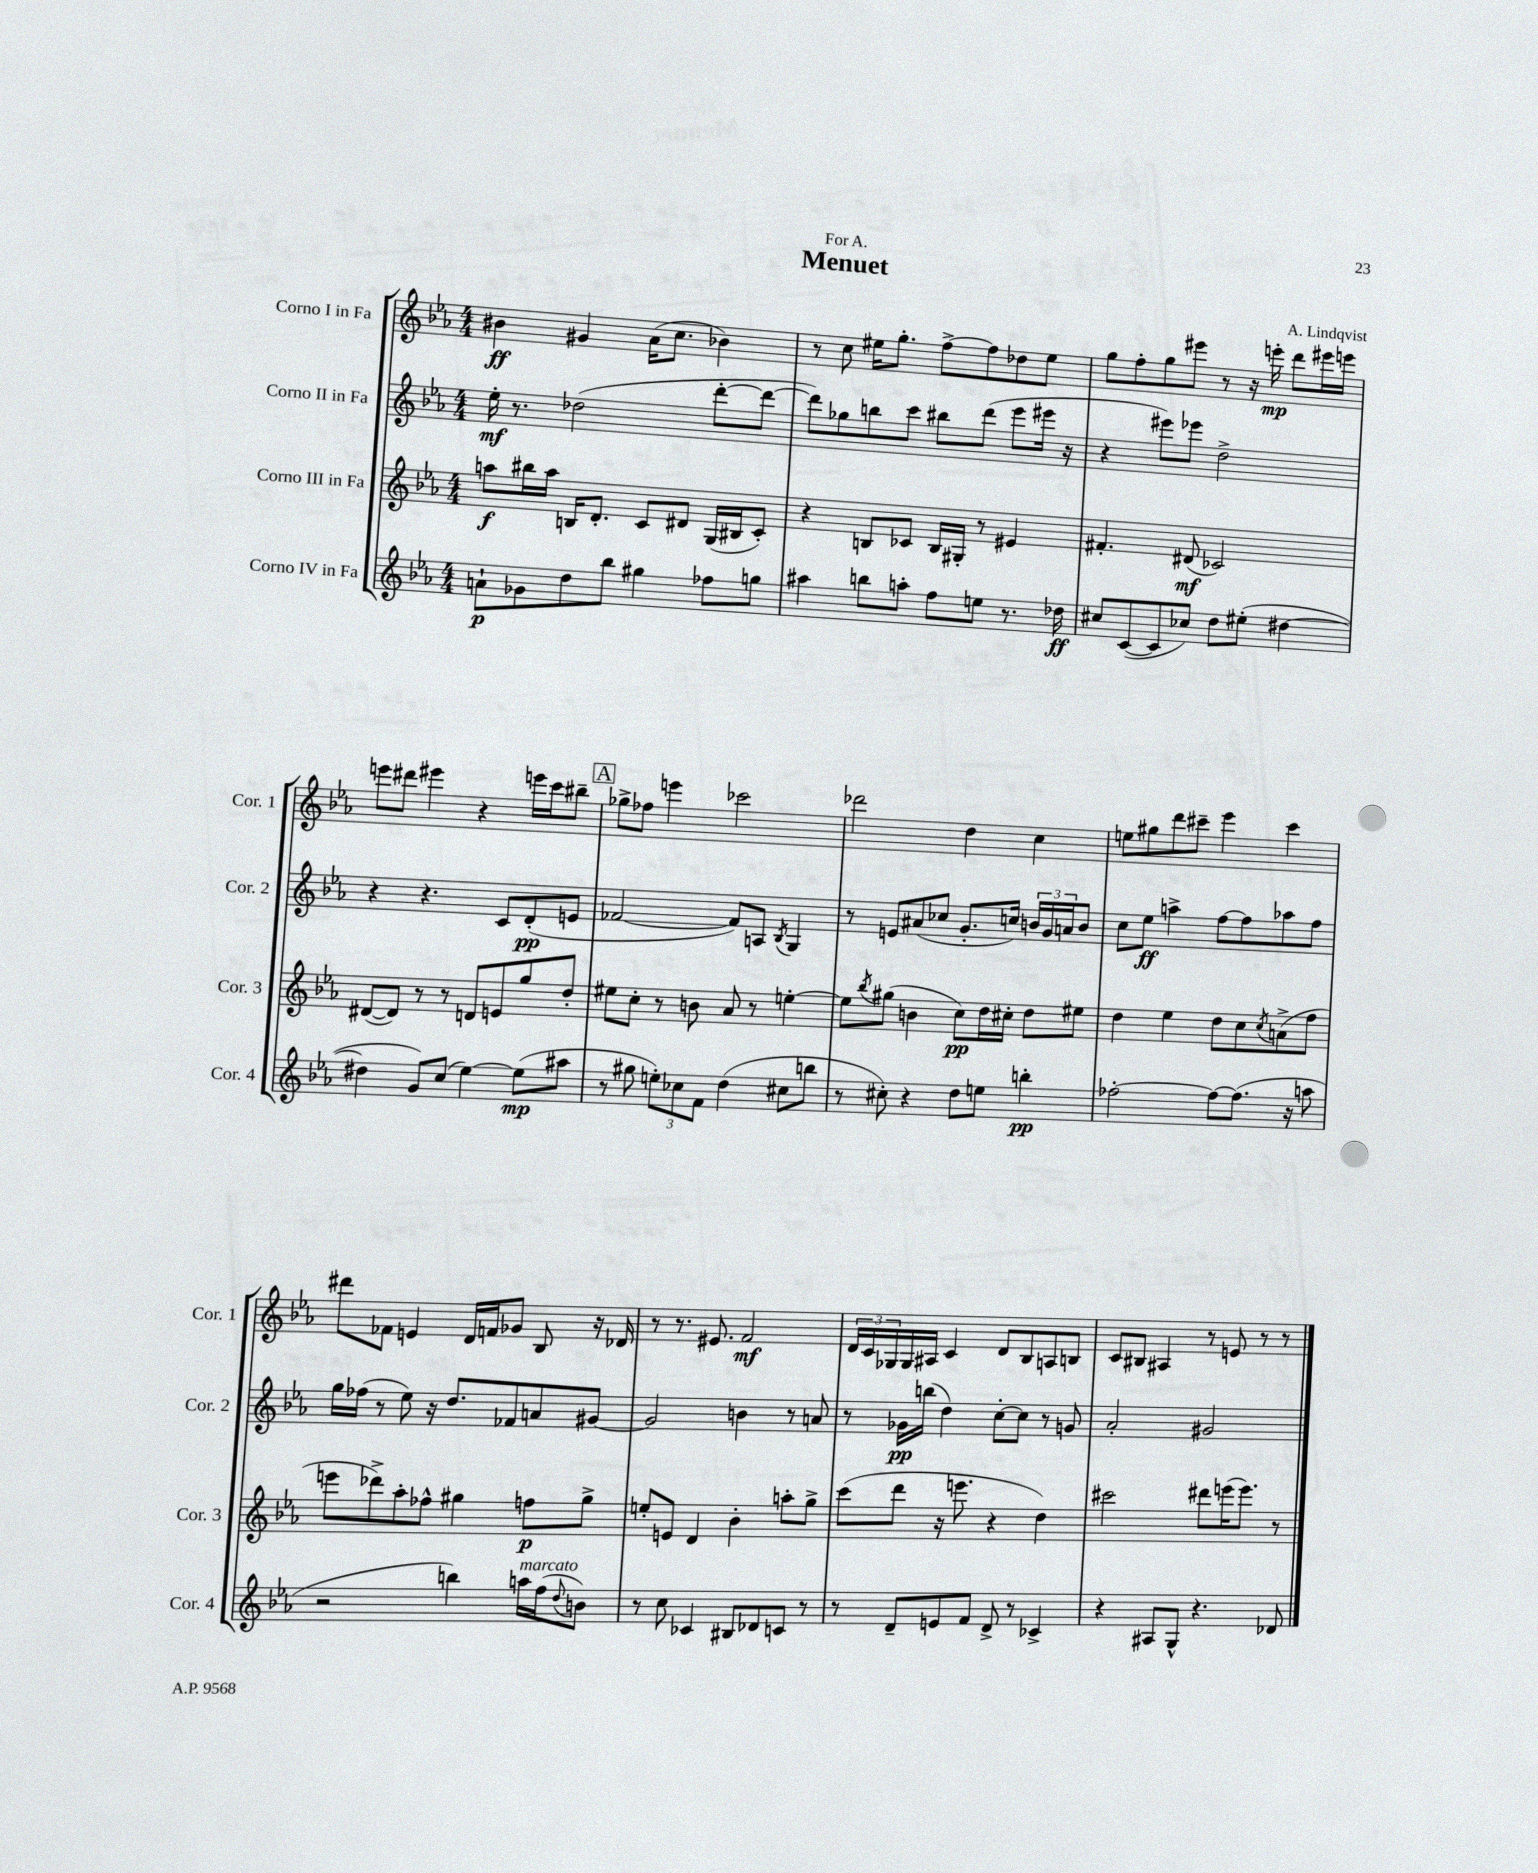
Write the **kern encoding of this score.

**kern	**dynam	**kern	**dynam	**kern	**dynam	**kern	**dynam
*part4	*part4	*part3	*part3	*part2	*part2	*part1	*part1
*staff4	*staff4	*staff3	*staff3	*staff2	*staff2	*staff1	*staff1
*I"Corno IV in Fa	*	*I"Corno III in Fa	*	*I"Corno II in Fa	*	*I"Corno I in Fa	*
*I'Cor. 4	*	*I'Cor. 3	*	*I'Cor. 2	*	*I'Cor. 1	*
*clefG2	*	*clefG2	*	*clefG2	*	*clefG2	*
*k[b-e-a-]	*	*k[b-e-a-]	*	*k[b-e-a-]	*	*k[b-e-a-]	*
*M4/4	*	*M4/4	*	*M4/4	*	*M4/4	*
=1	=1	=1	=1	=1	=1	=1	=1
8an`\L	p	8aan\L	f	16ee-'\	mf	4b#X\	ff
.	.	.	.	8.r	.	.	.
8g-X\	.	16bb#X\L	.	.	.	.	.
.	.	16aa\JJ	.	.	.	.	.
8dd\	.	16Bn/KL	.	(2dd-X\	.	4g#X/	.
.	.	8.d'/J	.	.	.	.	.
8bb-\J	.	.	.	.	.	.	.
4gg#X\	.	8c/L	.	.	.	(16a-\KL	.
.	.	.	.	.	.	8.cc\J	.
.	.	8d#X/J	.	.	.	.	.
8ff-X\L	.	(16G/LL	.	[8ddd'\L	.	4b-X\)	.
.	.	16B#X/J	.	.	.	.	.
8ggn\J	.	8c'/J)	.	8ddd\J_	.	.	.
=2	=2	=2	=2	=2	=2	=2	=2
4aa#X\	.	4r	.	8ddd\L])	.	8r	.
.	.	.	.	8gg-X\	.	8cc\	.
8bbn\L	.	8Bn/L	.	8bbn\	.	16ee#X\KL	.
.	.	.	.	.	.	8.gg'\J	.
8aan'\J	.	8c-X/J	.	8ccc\J	.	.	.
8ff\L	.	16B/LL	.	8bb#X\L	.	[8ff^\L	.
.	.	16G#X'/JJ	.	.	.	.	.
8een\J	.	8r	.	(8ddd\J	.	8ff\]	.
8.r	.	4e#X/	.	8eee-\L	.	8dd-X\	.
.	.	.	.	16eee#X\Jk	.	8ee#\J	.
16dd-X\	ff	.	.	16r	.	.	.
=3	=3	=3	=3	=3	=3	=3	=3
8cc#X/L	.	4.f#X'/	.	4r	.	8gg\L	.
([8c/	.	.	.	.	.	8ff'\	.
8c/]	.	.	.	8eee#X\L)	.	8gg\	.
8cc-X/J)	.	(8d#X/	mf	8eee-X\J	.	8eee#X\J	.
8dd\L	.	2c-X/)	.	2dd^\	.	8r	.
(8ee#X'\J	.	.	.	.	.	16r	.
.	.	.	.	.	.	16eeen'\	mp
[4dd#X\	.	.	.	.	.	8ddd\L	.
.	.	.	.	.	.	16eee#X\L	.
.	.	.	.	.	.	16eeen\JJ	.
!!LO:LB:g=z
=4	=4	=4	=4	=4	=4	=4	=4
4dd#X\]	.	([8d#X/L	.	4r	.	8eeen\L	.
.	.	8d#/J])	.	.	.	8ddd#X\J	.
8g/L)	.	8r	.	4.r	.	4eee#X\	.
(8cc/J	.	8r	.	.	.	.	.
[4ee-\)	.	8dn/L	.	.	.	4r	.
.	.	8en/	.	8c/L	.	.	.
(8ee-\L]	mp	8gg/	.	(8d'/	pp	16eeen\LL	.
.	.	.	.	.	.	16ccc\J	.
8aa#X\J	.	8dd'/J	.	8en/J	.	8bb#X~\J	.
!!LO:REH:place=s1:t=A
=5	=5	=5	=5	=5	=5	=5	=5
8r	.	8ee#X\L	.	[2f-X/	.	8gg-X^\L	.
8gg#X\	.	8cc'\J	.	.	.	8ff-X\J	.
12een'\L)	.	8r	.	.	.	4eeen\	.
12cc-X\	.	.	.	.	.	.	.
.	.	8bn\	.	.	.	.	.
12f\J	.	.	.	.	.	.	.
(4dd\	.	8a-/	.	8f-/L])	.	2ccc-X\	.
.	.	8r	.	8An/J	.	.	.
.	.	.	.	8qB-/	.	.	.
8cc#X\L	.	[4een'\	.	4G/	.	.	.
8bbn\J	.	.	.	.	.	.	.
=6	=6	=6	=6	=6	=6	=6	=6
8r	.	8ee\L]	.	8r	.	2ddd-X\	.
.	.	8qbb-/	.	.	.	.	.
8cc#X'\)	.	(8gg#X\J	.	8en/L	.	.	.
4r	.	4bn\	.	(8a#X/	.	.	.
.	.	.	.	8cc-X/J	.	.	.
8dd\L	.	8cc\L)	pp	8.g'/L	.	4dd\	.
8een\J	.	16dd\L	.	.	.	.	.
.	.	16cc#X'\JJ	.	16ccn/Jk)	.	.	.
4bbn'\	pp	8dd\L	.	24bn/LL	.	4cc\	.
.	.	.	.	24g/	.	.	.
.	.	.	.	24an/J	.	.	.
.	.	8ee#X\J	.	8b/J	.	.	.
=7	=7	=7	=7	=7	=7	=7	=7
[2ff-X'\	.	4dd\	.	8cc\L	.	8een\L	.
.	.	.	.	8ee-\J	ff	8gg#X\	.
.	.	4ee-\	.	4aan^\	.	8ddd\	.
.	.	.	.	.	.	8ccc#X~\J	.
8ff-\L_	.	8dd\L	.	[8ff\L	.	4eee-\	.
(8.ff-\J]	.	8cc\	.	8ff\]	.	.	.
.	.	8qcc/	.	.	.	.	.
.	.	(8an^\	.	8aa-X\	.	4ccc#\	.
16r	.	.	.	.	.	.	.
8aan\	.	8ff\J	.	8ff\J	.	.	.
!!LO:LB:g=z
=8	=8	=8	=8	=8	=8	=8	=8
2r	.	8eeen\L	.	16gg\LL	.	8ddd#X\L	.
.	.	.	.	(16ff-X\JJ	.	.	.
.	.	8ddd-X^\)	.	8r	.	8f-X\J	.
.	.	8aa-'\	.	8ee-\)	.	4en/	.
.	.	8ff-X^^\J	.	16r	.	.	.
.	.	.	.	8.dd/L	.	.	.
4bbn\)	.	4gg#X\	.	.	.	16d/LL	.
.	.	.	.	.	.	16fn/J	.
.	.	.	.	8f-X/	.	8g-X/J	.
!LO:TX:a:i:t=marcato	!	!	!	!	!	!	!
16aan\LL	.	8ffn\L	p	8an/	.	8B-/	.
(16ff\J	.	.	.	.	.	.	.
8qqdd/	.	.	.	.	.	.	.
8bn\J)	.	8gg#^\J	.	[8g#X/J	.	16r	.
.	.	.	.	.	.	16d-X/	.
=9	=9	=9	=9	=9	=9	=9	=9
8r	.	8een'/L	.	2g#/]	.	8r	.
8cc\	.	8en/J	.	.	.	8.r	.
4c-X/	.	4d/	.	.	.	.	.
.	.	.	.	.	.	8.e#X/	.
8B#X/L	.	4b-'\	.	4bn\	.	2f/	mf
8d-X/	.	.	.	.	.	.	.
8cn/J	.	8aan'\L	.	8r	.	.	.
8r	.	8gg^\J	.	8an/	.	.	.
=10	=10	=10	=10	=10	=10	=10	=10
8r	.	(8ccc\L	.	8r	.	24d/LL	.
.	.	.	.	.	.	24c/	.
.	.	.	.	.	.	24G-X/	.
8d~/L	.	8ddd\J	.	16g-X\LL	pp	16G-/	.
.	.	.	.	(16bbn\JJ	.	16A#X/JJ	.
8en/	.	16r	.	4dd\)	.	4c/	.
.	.	8.eeen\	.	.	.	.	.
8f/J	.	.	.	.	.	.	.
8d^/	.	4r	.	[8cc'\L	.	8d/L	.
8r	.	.	.	8cc\J]	.	8B-/	.
4c-X^/	.	4dd\)	.	8r	.	8An/	.
.	.	.	.	8gn/	.	8Bn/J	.
=11	=11	=11	=11	=11	=11	=11	=11
4r	.	2ccc#X\	.	2a-'/	.	8c/L	.
.	.	.	.	.	.	8B#X/J	.
8A#X/L	.	.	.	.	.	4A#X/	.
8G^^/J	.	.	.	.	.	.	.
4.r	.	8ddd#X\L	.	2g#X/	.	8r	.
.	.	(16eeen\K	.	.	.	8en/	.
.	.	8.eee\J)	.	.	.	.	.
.	.	.	.	.	.	8r	.
8d-X/	.	8r	.	.	.	8r	.
==	==	==	==	==	==	==	==
*-	*-	*-	*-	*-	*-	*-	*-
